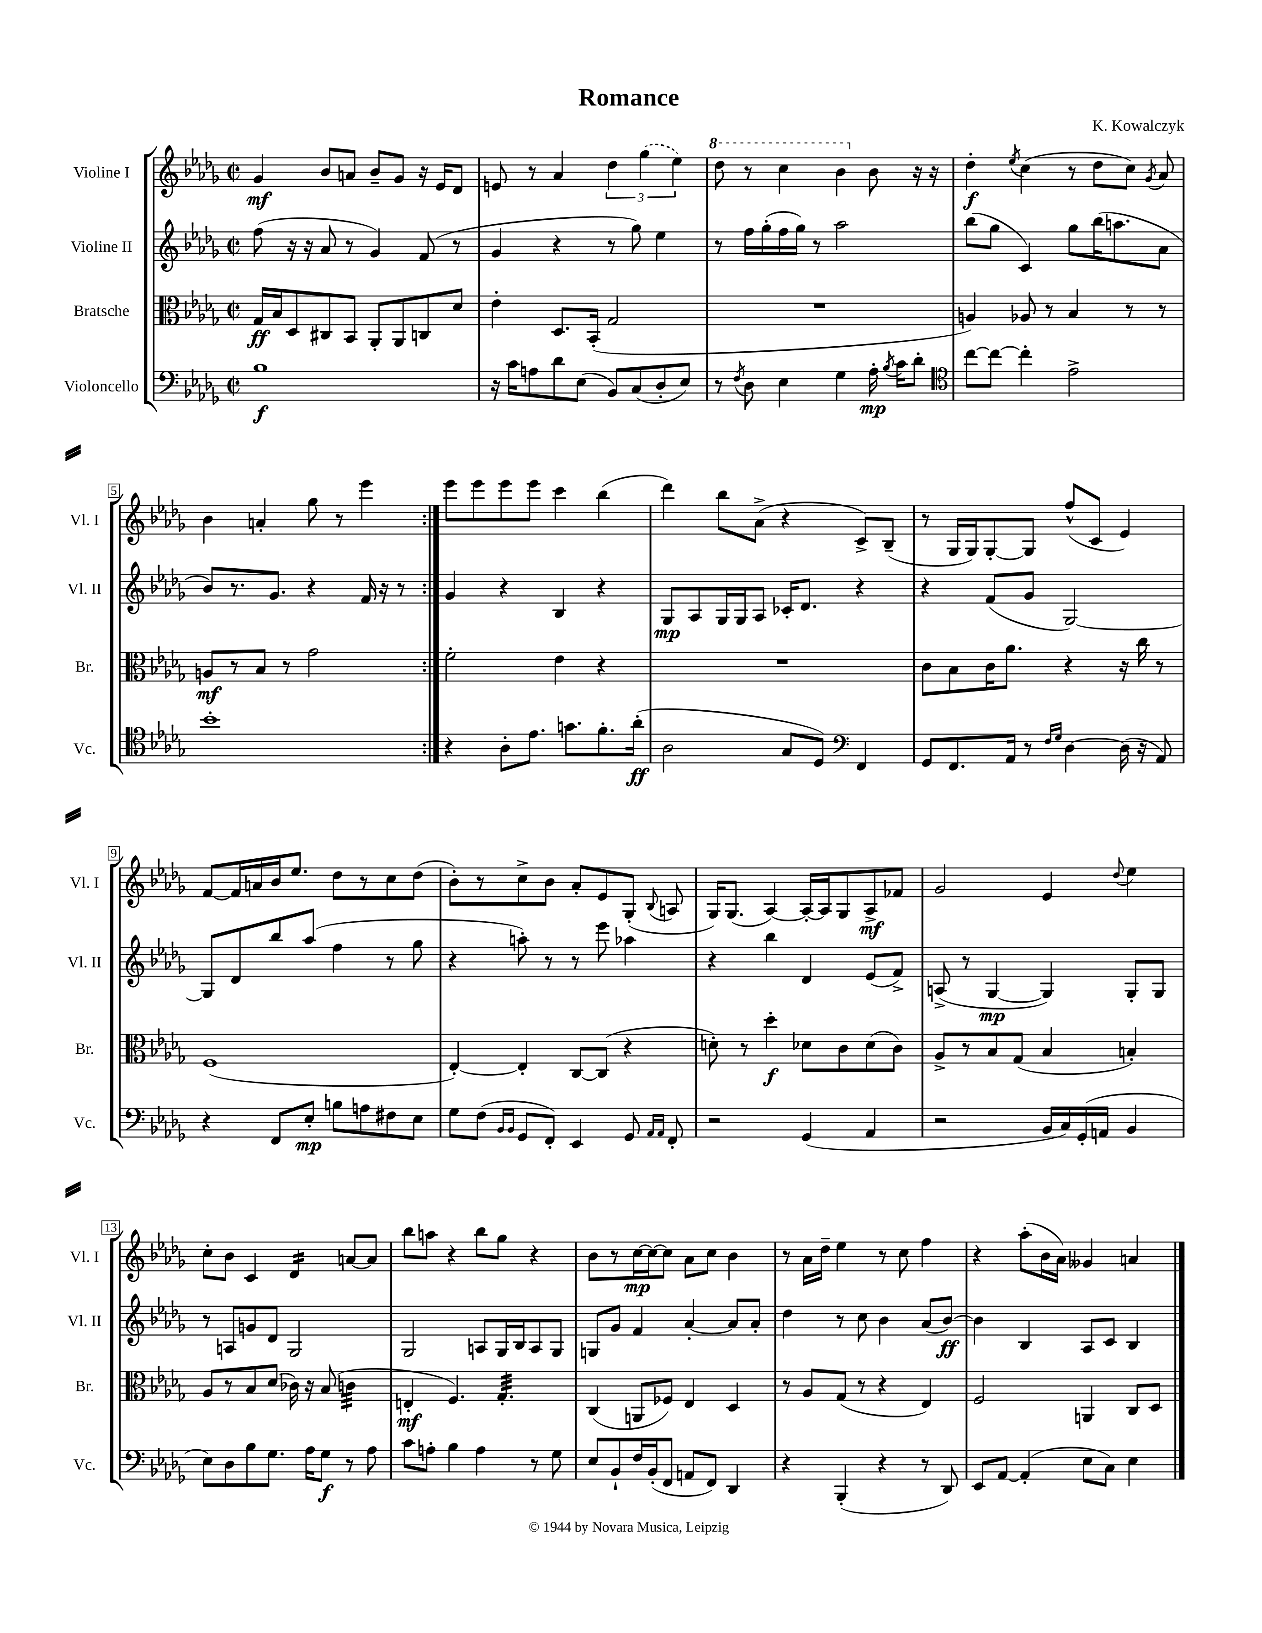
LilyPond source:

\header { title = "Romance" composer = "K. Kowalczyk" }
<<
\new StaffGroup <<
\new Staff = "s0" \with { instrumentName = "Violine I" shortInstrumentName = "Vl. I" } {
    \clef treble \key des \major \defaultTimeSignature \time 2/2
    \autoBeamOff \repeat volta 2 { ges'4\mf bes'8[ a'8] bes'8[-- ges'8] r16 ees'16[ des'8] |
    e'8 r8 aes'4 \tuplet 3/2 { des''4 \once \slurDashed ges''4( ees''4) } |
    \ottava #1 des'''8 r8 c'''4 bes''4 \ottava #0 bes'8 r16 r16 |
    des''4-.\f \acciaccatura { ees''8 } c''4( r8 des''8[ c''8]) \acciaccatura { ges'8 } aes'8 |
    bes'4 a'4-. ges''8 r8 ees'''4 | }
    ees'''8[ ees'''8 ees'''8 ees'''8] c'''4 bes''4( |
    des'''4) bes''8[ aes'8]->( r4 c'8[->) bes8]--( |
    r8 ges16[ ges16) ges8~-. ges8] f''8[-^( c'8] ees'4) |
    f'8[~ f'16 a'16 bes'16 ees''8.] des''8[ r8 c''8 des''8]( |
    bes'8[-.) r8 c''8-> bes'8] aes'8[-. ees'8 ges8]-.( \appoggiatura { bes8 } a8 |
    ges16[) ges8.]( aes4~) aes16[~-. aes16 ges8 aes8->\mf fes'8] |
    ges'2 ees'4 \appoggiatura { des''8 } ees''4 |
    c''8[-. bes'8] c'4 des'4:16 a'8[~ a'8] |
    bes''8[ a''8] r4 bes''8[ ges''8] r4 |
    bes'8[ r8 c''16~\mp c''16~ c''8] aes'8[ c''8] bes'4 |
    r8 aes'16[ des''16]-- ees''4 r8 c''8 f''4 |
    r4 aes''8[-.( bes'16 aes'16]) geses'4 a'4 \bar "|." |
}
\new Staff = "s1" \with { instrumentName = "Violine II" shortInstrumentName = "Vl. II" } {
    \clef treble \key des \major \defaultTimeSignature \time 2/2
    \autoBeamOff \repeat volta 2 { f''8( r16 r16 aes'8 r8 ges'4) f'8( r8 |
    ges'4 r4 r8 ges''8) ees''4 |
    r8 f''16[ ges''16-.( f''16 ges''16]) r8 aes''2 |
    bes''8[( ges''8] c'4) ges''8[ bes''16( a''8. aes'8] |
    bes'8[) r8. ges'8.] r4 f'16 r16 r8 | }
    ges'4 r4 bes4 r4 |
    ges8[\mp aes8 ges16 ges16 aes8] ces'16[-. des'8.] r4 |
    r4 f'8[( ges'8] ges2~) |
    ges8[ des'8 bes''8 aes''8]( f''4 r8 ges''8 |
    r4 a''8-.) r8 r8 ees'''8 aes''4 |
    r4 bes''4 des'4 ees'8[( f'8]->) |
    a8->( r8 ges4~\mp ges4) ges8[-. ges8] |
    r8 a8[ g'8 des'8] ges2 |
    ges2 a8[ ges16 bes16 a8 ges8] |
    g8[ ges'8] f'4 aes'4~-. aes'8[ aes'8]-. |
    des''4 r8 c''8 bes'4 aes'8[( bes'8]~\ff) |
    bes'4 bes4 aes8[ c'8] bes4 \bar "|." |
}
\new Staff = "s2" \with { instrumentName = "Bratsche" shortInstrumentName = "Br." } {
    \clef alto \key des \major \defaultTimeSignature \time 2/2
    \autoBeamOff \repeat volta 2 { ges16[\ff bes16 des8 cis8 bes,8] aes,8[-. aes,8 c8 des'8] |
    ees'4-. des8.[ bes,16]-.( ges2 |
    R1 |
    a4) aes8 r8 bes4 r8 r8 |
    a8[\mf r8 bes8] r8 ges'2 | }
    f'2-. ees'4 r4 |
    R1 |
    c'8[ bes8 c'16 aes'8.] r4 r16 c''16 r8 |
    f1( |
    ees4~-.) ees4-. c8[~ c8]( r4 |
    d'8-.) r8 des''4-.\f des'8[ c'8 des'8( c'8]) |
    aes8[-> r8 bes8 ges8]( bes4 b4-.) |
    aes8[ r8 bes8 des'8]( ces'16) r16 bes8( c'4:32 |
    e4-.\mf f4.) ges4.:32-. |
    c4( a,8[ fes8]) ees4 des4 |
    r8 aes8[ ges8]( r8 r4 ees4) |
    f2 a,4 c8[ des8] \bar "|." |
}
\new Staff = "s3" \with { instrumentName = "Violoncello" shortInstrumentName = "Vc." } {
    \clef bass \key des \major \defaultTimeSignature \time 2/2
    \autoBeamOff \repeat volta 2 { bes1\f |
    r16 c'16[ a8 des'8 ees8]( bes,8[) c8( des8-. ees8]) |
    r8 \acciaccatura { f8 } des8 ees4 ges4 aes16-.\mp \acciaccatura { bes8 } c'16[ des'8]-. |
    \clef tenor c''8[~ c''8]~ c''4-. ees'2-> |
    bes'1-. | }
    r4 aes8[-. ees'8.] g'8.[ f'8.-. aes'16]-.\ff( |
    aes2 ges8[ des8]) \clef bass f,4 |
    ges,8[ f,8. aes,16] r8 \grace { f16[ ges16] } des4~ des16( r16 aes,8) |
    r4 f,8[ ees8]-.\mp b8[ a8 fis8 ees8] |
    ges8[ f8]( \grace { bes,16[ bes,16] } ges,8[ f,8]-.) ees,4 ges,8 \grace { aes,16[ aes,16] } f,8-. |
    r2 ges,4( aes,4 |
    r2 bes,16[ c16) ges,16-.( a,16] bes,4 |
    ees8[) des8 bes8 ges8.] aes16[ ges8]\f r8 aes8 |
    c'8[ a8]-. bes4 a4 r8 ges8 |
    ees8[ bes,8-! f16 bes,16-.( f,8] a,8[ f,8]) des,4 |
    r4 bes,,4-.( r4 r8 des,8) |
    ees,8[ aes,8]~ aes,4-.( ees8[ c8]) ees4 \bar "|." |
}
>>
>>
\layout { \context { \Score \override BarNumber.stencil = #(make-stencil-boxer 0.1 0.3 ly:text-interface::print) } }
